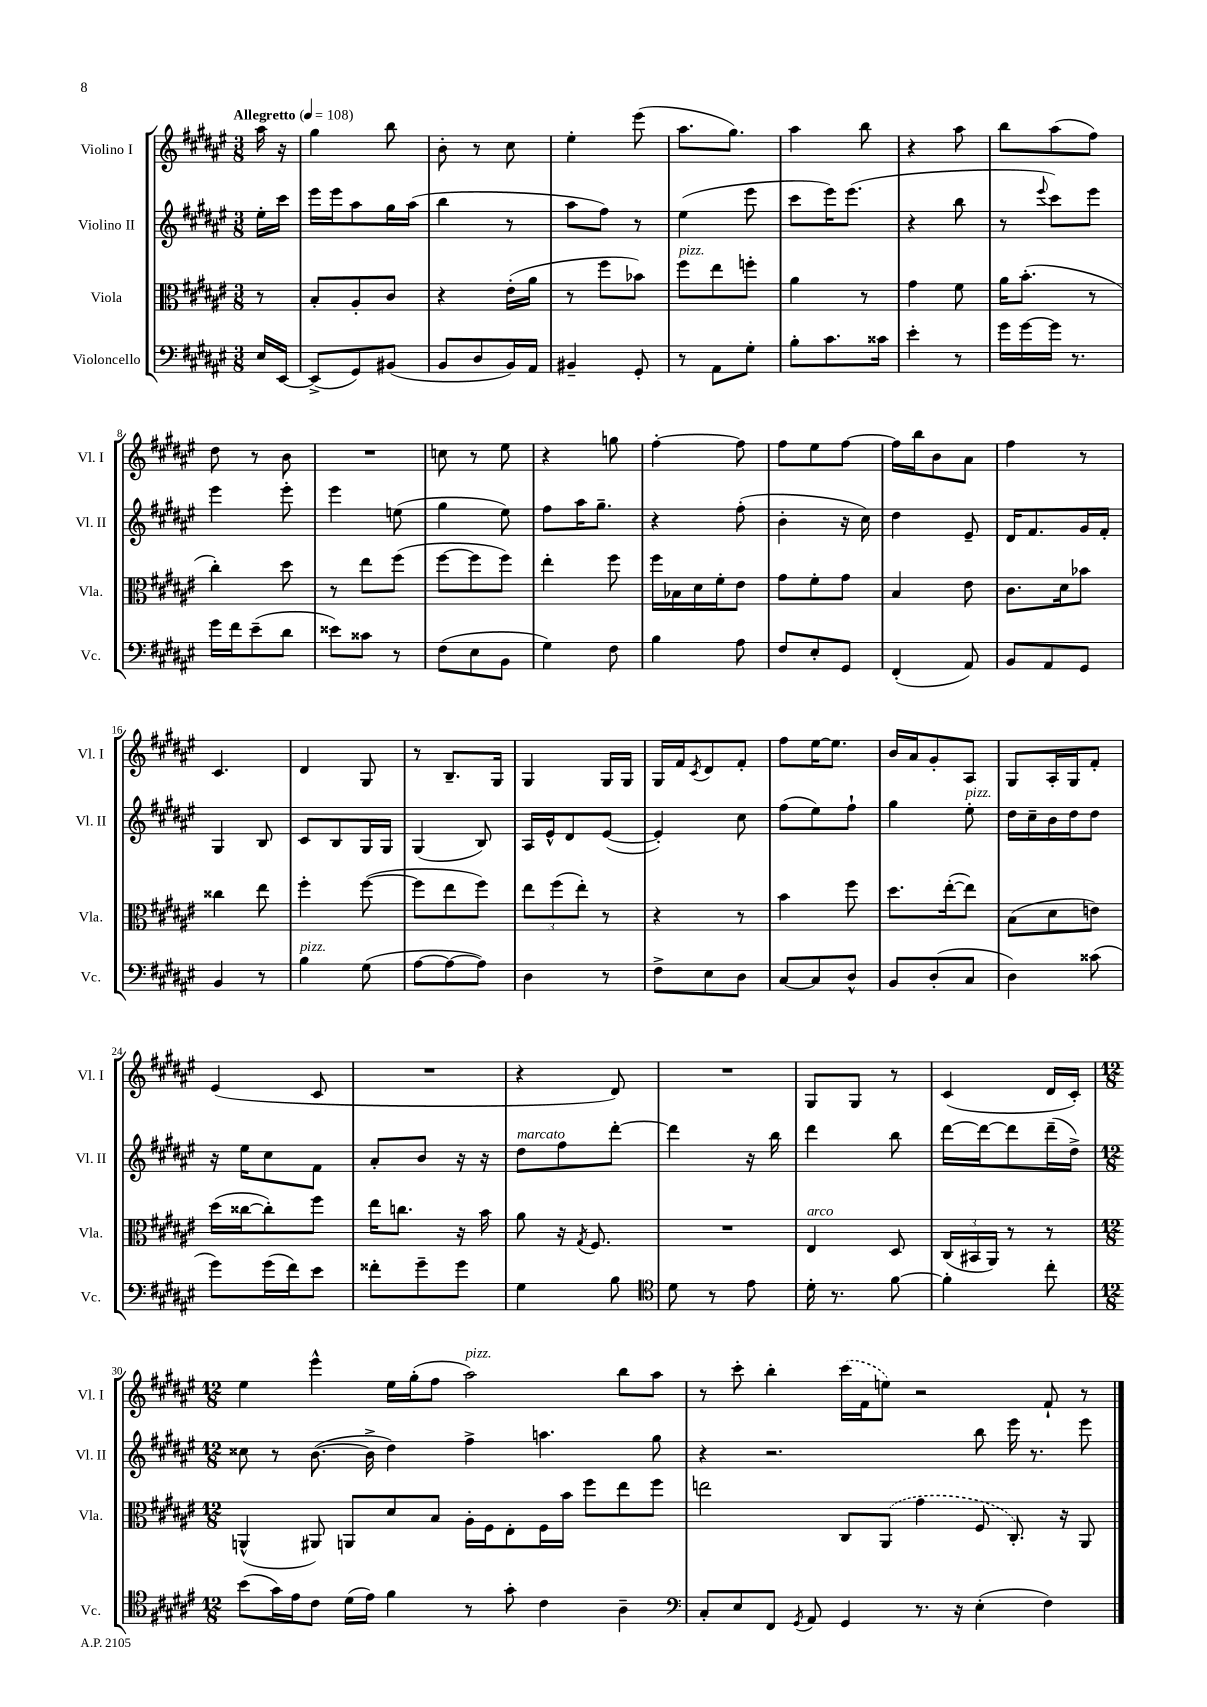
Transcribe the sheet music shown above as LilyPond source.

<<
\new StaffGroup <<
\new Staff = "s0" \with { instrumentName = "Violino I" shortInstrumentName = "Vl. I" } {
    \clef treble \key fis \major \numericTimeSignature \time 3/8 \partial 8 \tempo "Allegretto" 4 = 108
    ais''16 r16 |
    gis''4 b''8 |
    b'8-. r8 cis''8 |
    eis''4-. eis'''8( |
    ais''8. gis''8.) |
    ais''4 b''8 |
    r4 ais''8 |
    b''8 ais''8( fis''8) |
    dis''8 r8 b'8 |
    R4. |
    c''8 r8 eis''8 |
    r4 g''8 |
    fis''4~-. fis''8 |
    fis''8 eis''8 fis''8~ |
    fis''16 b''16 b'8 ais'8 |
    fis''4 r8 |
    cis'4. |
    dis'4 gis8 |
    r8 b8.-- gis16 |
    gis4 gis16 gis16 |
    gis16 fis'16 \acciaccatura { cis'8 } dis'8 fis'8-. |
    fis''8 eis''16~ eis''8. |
    b'16 ais'16 gis'8-. ais8 |
    gis8 ais16-. gis16 fis'8-. |
    eis'4( cis'8 |
    R4. |
    r4 dis'8) |
    R4. |
    gis8 gis8 r8 |
    cis'4( dis'16 cis'16-.) |
    \numericTimeSignature \time 12/8 eis''4 eis'''4-^ eis''16 gis''16-.( fis''8 ais''2^\markup { \italic "pizz." }) b''8 ais''8 |
    r8 cis'''8-. b''4-. \once \slurDashed cis'''16( fis'16 e''8) r2 fis'8-! r8 \bar "|." |
}
\new Staff = "s1" \with { instrumentName = "Violino II" shortInstrumentName = "Vl. II" } {
    \clef treble \key fis \major \numericTimeSignature \time 3/8 \partial 8
    eis''16-. cis'''16 |
    eis'''16 eis'''16 ais''8 gis''16 ais''16( |
    b''4 r8 |
    ais''8 fis''8) r8 |
    eis''4( eis'''8 |
    cis'''8 eis'''16) eis'''8.( |
    r4 b''8 |
    r8 \appoggiatura { eis'''8 } cis'''8) eis'''8 |
    eis'''4 eis'''8-. |
    eis'''4 e''8( |
    gis''4 eis''8) |
    fis''8 ais''16 gis''8.-- |
    r4 fis''8-.( |
    b'4-. r16 cis''16) |
    dis''4 eis'8-- |
    dis'16 fis'8. gis'16 fis'16-. |
    gis4 b8 |
    cis'8 b8 gis16 gis16 |
    gis4( b8) |
    ais16 eis'16-^ dis'8 eis'8~( |
    eis'4-.) cis''8 |
    fis''8( eis''8) fis''8-! |
    gis''4 eis''8-.^\markup { \italic "pizz." } |
    dis''16 cis''16-- b'16 dis''16 dis''8 |
    r16 eis''16 cis''8 fis'8 |
    ais'8-. b'8 r16 r16 |
    dis''8^\markup { \italic "marcato" } fis''8 dis'''8~-. |
    dis'''4 r16 b''16 |
    dis'''4 b''8 |
    dis'''16~ dis'''16~ dis'''8 dis'''16--( dis''16->) |
    \numericTimeSignature \time 12/8 cisis''8 r8 b'8.~( b'16-> dis''4) fis''4-> a''4. gis''8 |
    r4 r2. b''8 eis'''16 r8. eis'''8 \bar "|." |
}
\new Staff = "s2" \with { instrumentName = "Viola" shortInstrumentName = "Vla." } {
    \clef alto \key fis \major \numericTimeSignature \time 3/8 \partial 8
    r8 |
    b8-. ais8-. cis'8 |
    r4 eis'16-.( ais'16 |
    r8 fis''8 bes'8) |
    fis''8^\markup { \italic "pizz." } eis''8 f''8-. |
    ais'4 r8 |
    gis'4 fis'8 |
    ais'16 b'8.-.( r8 |
    cis''4-.) dis''8 |
    r8 eis''8 fis''8( |
    fis''8~ fis''8 fis''8) |
    eis''4-. fis''8 |
    fis''16 bes16 dis'16 fis'16-. eis'8 |
    gis'8 fis'8-. gis'8 |
    b4 eis'8 |
    cis'8. dis'16 bes'8 |
    cisis''4 eis''8 |
    fis''4-. fis''8~( |
    fis''8 eis''8 fis''8) |
    \tuplet 3/2 { eis''8 fis''8( eis''8-.) } r8 |
    r4 r8 |
    b'4 fis''8 |
    dis''8. eis''16~-.( eis''8) |
    b8( dis'8 e'8) |
    dis''16( cisis''16~ cisis''8-.) fis''8 |
    eis''16 c''8. r16 b'16 |
    ais'8 r16 \acciaccatura { gis8 } fis8. |
    R4. |
    eis4^\markup { \italic "arco" } dis8 |
    \tuplet 3/2 { cis16( bis,16 ais,16) } r8 r8 |
    \numericTimeSignature \time 12/8 a,4-^( ais,8) a,8 dis'8 b8 ais16-. fis16 eis8-. fis16 b'16 fis''8 eis''8 fis''8 |
    e''2 cis8 \once \slurDashed ais,8( gis'4 fis8 cis8.-.) r16 ais,8 \bar "|." |
}
\new Staff = "s3" \with { instrumentName = "Violoncello" shortInstrumentName = "Vc." } {
    \clef bass \key fis \major \numericTimeSignature \time 3/8 \partial 8
    eis16 eis,16~ |
    eis,8->( gis,8) bis,8( |
    b,8 dis8 b,16) ais,16 |
    bis,4-- gis,8-. |
    r8 ais,8 gis8-. |
    b8-. cis'8. cisis'16 |
    eis'4-. r8 |
    gis'16 gis'16~ gis'16 r8. |
    gis'16 fis'16 eis'8--( dis'8 |
    eisis'8) cisis'8 r8 |
    fis8( eis8 b,8 |
    gis4) fis8 |
    b4 ais8 |
    fis8 eis8-. gis,8 |
    fis,4-.( ais,8) |
    b,8 ais,8 gis,8 |
    b,4 r8 |
    b4^\markup { \italic "pizz." } gis8( |
    ais8~ ais8~ ais8) |
    dis4 r8 |
    fis8-> eis8 dis8 |
    cis8~ cis8 dis8-^ |
    b,8 dis8-.( cis8 |
    dis4) cisis'8( |
    gis'8) gis'16( fis'16) eis'8 |
    fisis'8-. gis'8-- gis'8 |
    gis4 b8 |
    \clef tenor dis'8 r8 eis'8 |
    dis'16-. r8. fis'8~ |
    fis'4-. cis''8-. |
    \numericTimeSignature \time 12/8 b'8( gis'16) eis'16 cis'8 dis'16( eis'16) fis'4 r8 gis'8-. cis'4 ais4-- |
    \clef bass cis8-. eis8 fis,8 \acciaccatura { gis,8 } ais,8 gis,4 r8. r16 eis4-.( fis4) \bar "|." |
}
>>
>>
